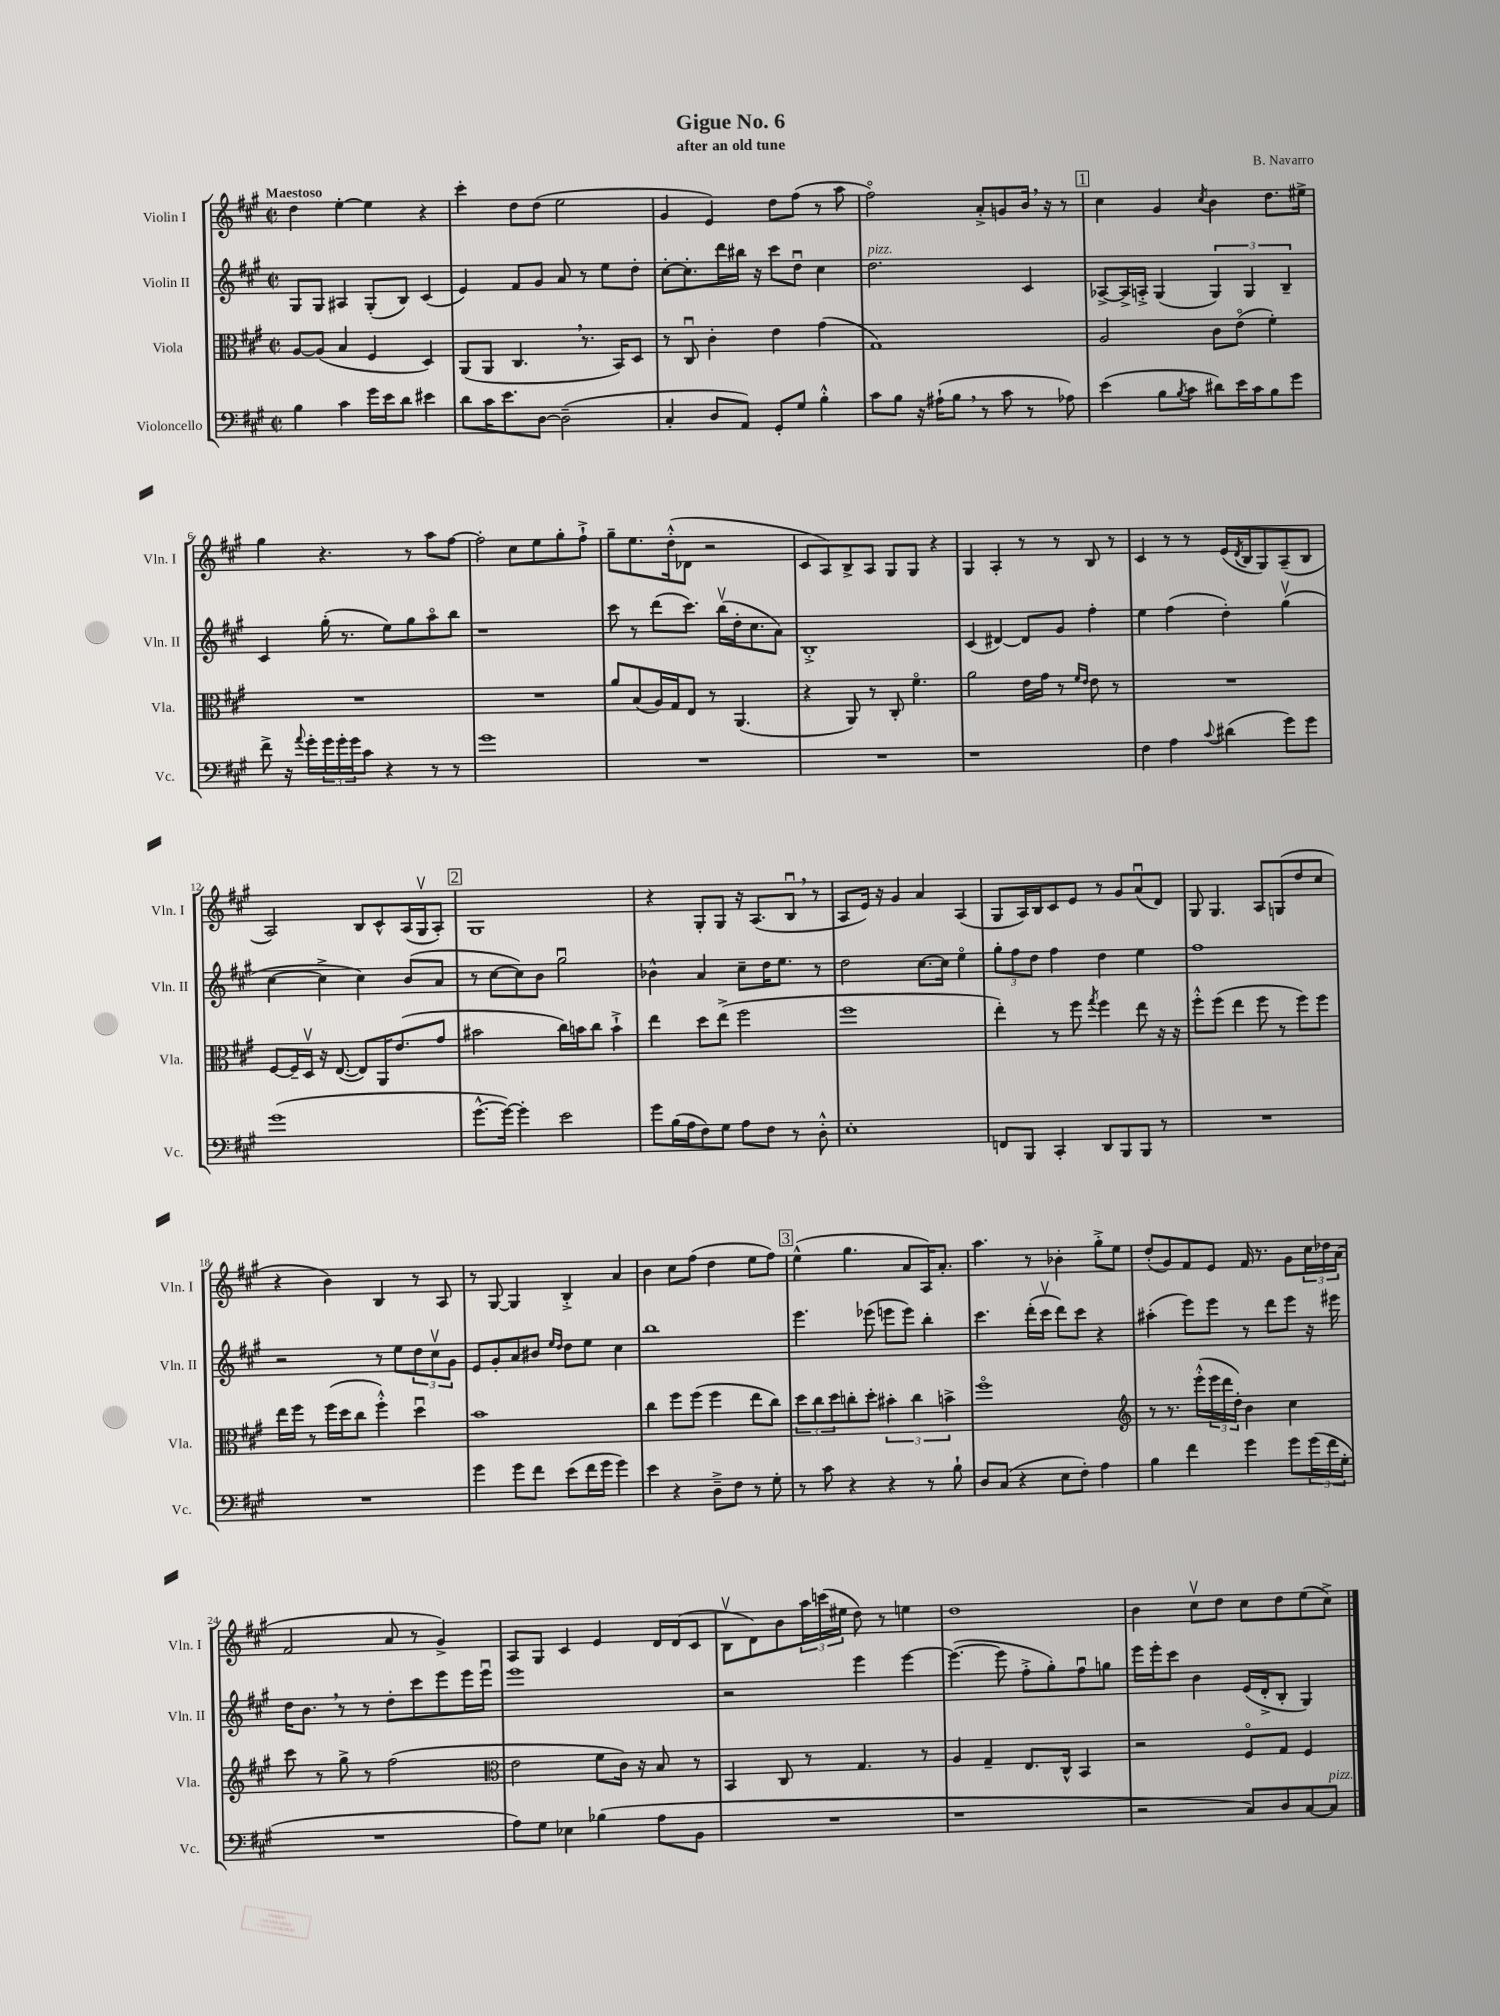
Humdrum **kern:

**kern	**kern	**kern	**kern
*part4	*part3	*part2	*part1
*staff4	*staff3	*staff2	*staff1
*I"Violoncello	*I"Viola	*I"Violin II	*I"Violin I
*I'Vc.	*I'Vla.	*I'Vln. II	*I'Vln. I
*clefF4	*clefC3	*clefG2	*clefG2
*k[f#c#g#]	*k[f#c#g#]	*k[f#c#g#]	*k[f#c#g#]
*M2/2	*M2/2	*M2/2	*M2/2
*met(c|)	*met(c|)	*met(c|)	*met(c|)
=1	=1	=1	=1
!	!	!	!LO:TX:a:B:t=Maestoso
4B\	[8A/L	8G#/L	4dd\
.	(8A/J]	8G#/J	.
4c#\	4B/	4A#X/	[4ee'\
16g#\LL	4F#/	(8G#'/L	4ee\]
16e\J	.	.	.
8d\J	.	8B/J)	.
4e#X\	4D/)	(4c#/	4r
=2	=2	=2	=2
8d\L	(8AA/L	4e/)	4ccc#'\
16c#\K	8AA/J	.	.
8.e\	.	.	.
.	4.C#,/	8f#/L	8dd\L
[8D\J	.	8g#/J	(8dd\J
(2D~\]	.	8a/	2ee\
.	8.r	8r	.
.	.	8ee\L	.
.	16BB/KL)	.	.
.	8D/J	8dd'\J	.
=3	=3	=3	=3
4C#'/	8r	[8cc#'\L	4g#/
.	8C#u/	8.cc#'\]	.
8D/L	4c#'\	.	4e/)
.	.	16ddd\L	.
8AA/J)	.	16bb#X\JJ	.
.	.	16r	.
8GG#'/L	4e\	8ccc#\L	8dd\L
8G#/J	.	8ddu\J	(8ff#\J
4B'^^\	(4g#\	4cc#\	8r
.	.	.	8aa\
=4	=4	=4	=4
!	!	!LO:TX:a:i:t=pizz.	!
8c#\L	1G#)	2.dd\	2ff#\)
8B\J	.	.	.
16r	.	.	.
(16A#X`\KL	.	.	.
8B,\J	.	.	.
8r	.	.	8a'^/L
8c#\	.	.	8gn/
8r	.	4c#/	16b,/Jk
.	.	.	16r
8A-X\)	.	.	8r
!!LO:REH:place=s1:t=1
=5	=5	=5	=5
(4e\	2A/	[8A-X^/L	4cc#\
.	.	16A-^/L]	.
.	.	16An'^/JJ	.
8B\L	.	(4G#/	4g#/
8qB/	.	.	.
8c#\J	.	.	.
.	.	.	8qcc#/
8d#X\L)	8c#\L	6G#/)	4b\
16e\L	(8e\J	.	.
.	.	6G#/	.
16c#\J	.	.	.
8B\	4f#'\)	.	8.dd\L
.	.	6B~/	.
8g#\J	.	.	.
.	.	.	16ee#X^\Jk
!!LO:LB:g=z
=6	=6	=6	=6
8f#^\	1r	4c#/	4gg#\
16r	.	.	.
8qqa/	.	.	.
16g#'\LL	.	.	.
24g#\	.	(16gg#'\	4.r
24g#'\	.	.	.
.	.	8.r	.
24g#\J	.	.	.
8c#\J	.	.	.
4r	.	8ee\L)	.
.	.	8gg#\	8r
8r	.	8aa\	8aa\L
8r	.	8bb\J	[8ff#\J
=7	=7	=7	=7
1g#	1r	1r	2ff#'\]
.	.	.	8cc#\L
.	.	.	8ee\
.	.	.	8gg#'\
.	.	.	8ff#`^\J
=8	=8	=8	=8
1r	8a/L	8ccc#\	8gg#~\L
.	(8B/	8r	8.ee\
.	16A/L)	(8ddd\L	.
.	16G#/J	.	(16dd'^^\k
.	8E/J	8.ccc#\J)	8d-X\J
.	8r	.	2r
.	.	(16bbv\LL	.
.	(4.AA/	16dd'\J	.
.	.	8.cc#\	.
.	.	8a\J)	.
=9	=9	=9	=9
1r	4r	1B'^	8c#/L
.	.	.	8A/)
.	8AA/)	.	8B^/
.	8r	.	8A/J
.	8C#'/	.	8G#/L
.	4.f#\	.	8G#/J
.	.	.	4r
=10	=10	=10	=10
1r	2a\	(4c#/	4G#/
.	.	[4d#X/)	4A'/
.	16e\LL	8d#/L]	8r
.	16g#\JJ	.	.
.	8r	8g#/J	8r
.	16qqf#/LL	.	.
.	16qqe/JJ	.	.
.	8e\	4ff#'\	8B/
.	8r	.	8r
=11	=11	=11	=11
4F#\	1r	4ee\	4c#/
4A\	.	(4ff#\	8r
.	.	.	8r
8qqc#/	.	.	.
(4d#X\	.	4dd'\)	(16e/LL
.	.	.	8qd/
.	.	.	16B/J
.	.	.	8G#/)
8g#\L)	.	(4gg#v\	(8A~/
8g#\J	.	.	8B/J
!!LO:LB:g=z
=12	=12	=12	=12
(1g#	[8F#/L	[4cc#\	2A/)
.	16F#~/L]	.	.
.	16Dv/JJ	.	.
.	16r	4cc#^\]	.
.	([8.E/	.	.
.	8E/L])	4cc#\)	8B/L
.	16AA/K	.	8c#^^/
.	(8.e/	.	.
.	.	(8b/L	(16A/L
.	.	.	16G#v/J
.	8g#/J	8a/J	8A'/J)
!!LO:REH:place=s1:t=2
=13	=13	=13	=13
[8.g#^^\L	2b#X\	8r	1G#
.	.	[8cc#\L	.
16g#\Jk_)	.	.	.
4g#'\]	.	8cc#\])	.
.	.	8b\J	.
2e\	16cc#\LL)	2gg#u\	.
.	16bn\J	.	.
.	8cc#\J	.	.
.	4b`^\	.	.
=14	=14	=14	=14
8g#\L	4ee\	4b-X^^\	4r
(16B\L	.	.	.
16A\J	.	.	.
8F#\)	8dd\L	4a/	8G#'/L
8G#\J	(8ee^\J	.	8G#/J
8A\L	2ff#\	8cc#~\L	16r
.	.	.	(8.A/L
8F#\J	.	16dd\K	.
.	.	8.ee\J	.
8r	.	.	8Bu,/J
8D'^^\	.	8r	8r
=15	=15	=15	=15
1E'	1ff#	2dd\	8A/L
.	.	.	16e/Jk)
.	.	.	16r
.	.	.	4g#/
.	.	[8.cc#\L	4a/
.	.	16cc#\Jk]	.
.	.	4ee\	(4A/
=16	=16	=16	=16
8FFn/L	4ee'\)	12gg#'\L	8G#/L
.	.	12ff#\	.
8BBB/J	.	.	16A/L)
.	.	12dd\J	.
.	.	.	16B/J
4CC#'/	8r	4ff#\	8c#/
.	8ff#\	.	8e/J
.	8qgg#/	.	.
8DD/L	4ff#\	4dd\	8r
8BBB/	.	.	8g#/L
8BBB/J	8ee\	4ee\	(8au/
8r	16r	.	8d/J)
.	16r	.	.
=17	=17	=17	=17
1r	8ff#'^^\L	1ff#	8G#/
.	(8ff#\J	.	4.G#/
.	4ee\	.	.
.	8ff#\	.	8A/L
.	8r	.	(8Gn/
.	8ff#\L)	.	8dd/
.	8ff#\J	.	8cc#/J
!!LO:LB:g=z
=18	=18	=18	=18
1r	16ee\LL	2r	4r
.	16ff#\JJ	.	.
.	8r	.	.
.	(16ff#\LL	.	4b\)
.	16dd\J	.	.
.	8cc#\J	.	.
.	4ff#'^^\)	8r	4B/
.	.	8ee\L	.
.	4ddu\	12dd\	8r
.	.	12cc#v\	.
.	.	.	8A/
.	.	12g#\J	.
=19	=19	=19	=19
4g#\	1b	8e/L	8r
.	.	8g#'/	[8G#/
8g#\L	.	8a/	4G#/]
8f#\J	.	8b#X/J	.
.	.	16qqee/LL	.
.	.	16qqdd/JJ	.
(8e\L	.	8dd\L	4B'^/
16f#\L	.	8ee\J	.
16g#\JJ	.	.	.
4g#\)	.	4cc#\	4a/
=20	=20	=20	=20
4e\	4cc#\	1bb	4b\
4r	8ff#\L	.	8cc#\L
.	(8ff#\J	.	(8ff#\J
8D~^\L	4ff#\	.	4dd\
8F#\J	.	.	.
8r	8ee\L	.	8ee\L
8G#'\	8cc#\J)	.	8ff#\J)
!!LO:REH:place=s1:t=3
=21	=21	=21	=21
8r	12dd\L	4.eee\	(4ee^^\
.	12cc#\	.	.
8c#\	.	.	.
.	12dd\	.	.
4r	8ccn'\	.	4.gg#\
.	8dd'\J	(8eee-X\	.
4r	6b#X'\	8eeen\L	.
.	.	8eee\J)	8a/L
.	6cc\	.	.
8r	.	4bb'\	16A/K)
.	.	.	8.a'/J
.	6bn^\	.	.
8B`\	.	.	.
=22	=22	=22	=22
8D/L	1ff#	4.ccc#\	4.aa\
(8C#/J	.	.	.
4r	.	.	.
.	.	(16ddd'\LL	8r
.	.	16ccc#v\JJ	.
8E\L	.	8ddd\L)	4b-X'\
8F#'\J)	.	8ccc#\J	.
4A\	.	4r	8gg#'^\L
.	.	.	8ee\J
=23	=23	=23	=23
*	*clefG2	*	*
4B\	8r	(4aa#X'\	(8dd'/L
.	8.r	.	8g#/)
4f#\	.	8eee\L)	8f#/
.	(16eee'^^\LL	.	.
.	24eee\	8eee\J	8e/J
.	24ddd\	.	.
.	24dd'\JJ)	.	.
4g#\	4b\	8r	16f#/
.	.	.	8.r
.	.	8ddd\L	.
8g#\L	4cc#\	8eee\J	8g#\L
(24g#\L	.	16r	24cc#\L
24f#\	.	.	24dd-X\
.	.	16eee#X\	.
24G#'\JJ	.	.	(24a\JJ
!!LO:LB:g=z
=24	=24	=24	=24
1r	8ccc#\	16dd\KL	2f#/
.	.	8.b,\J	.
.	8r	.	.
.	8gg#^\	8r	.
.	8r	8r	.
.	(2ff#\	8dd'\L	8a/
.	.	8ccc#\	8r
.	.	8eee\	4g#^/)
.	.	16eee\L	.
.	.	16eeeu\JJ	.
=25	=25	=25	=25
*	*clefC3	*	*
8A\L)	2e\	1eee	8A/L
8G#\J	.	.	8G#/J
4E-X\	.	.	4c#/
(4B-X\	8f#\L	.	4e/
.	16c#\Jk)	.	.
.	16r	.	.
8A\L	8B/	.	16d/LL
.	.	.	(16d/J
8BB\J	8r	.	8c#/J
=26	=26	=26	=26
1r	4BB/	2r	8Bv\L
.	.	.	8d\)
.	8C#/	.	8b\
.	8r	.	24aa\L
.	.	.	(24cccn\
.	.	.	24ee#X\JJ
.	4.G#/	4eee\	8dd\)
.	.	.	8r
.	.	[4eee\	4een\
.	8r	.	.
=27	=27	=27	=27
1r	4A/	(4.eee\_	1dd
.	4G#~/	.	.
.	.	8eee\]	.
.	8.E/L	8ff#'^\L	.
.	.	8gg#'\)	.
.	16C#^^/Jk	.	.
.	4BB/	8ff#u\	.
.	.	8ggn\J	.
=28	=28	=28	=28
2r	2r	16eee\LL	4b\
.	.	16eee'\J	.
.	.	8ccc#\J	.
.	.	4b\	8cc#v\L
.	.	.	8dd\J
8C#/L)	8F#/L	(16e/LL	8cc#\L
.	.	16d'^/J	.
8D/	8G#/J	8B'/J	8dd\
[8C#/	4F#/	4G#/)	(8ee\
!LO:TX:a:i:t=pizz.	!	!	!
8C#/J]	.	.	8cc#^\J)
==	==	==	==
*-	*-	*-	*-
